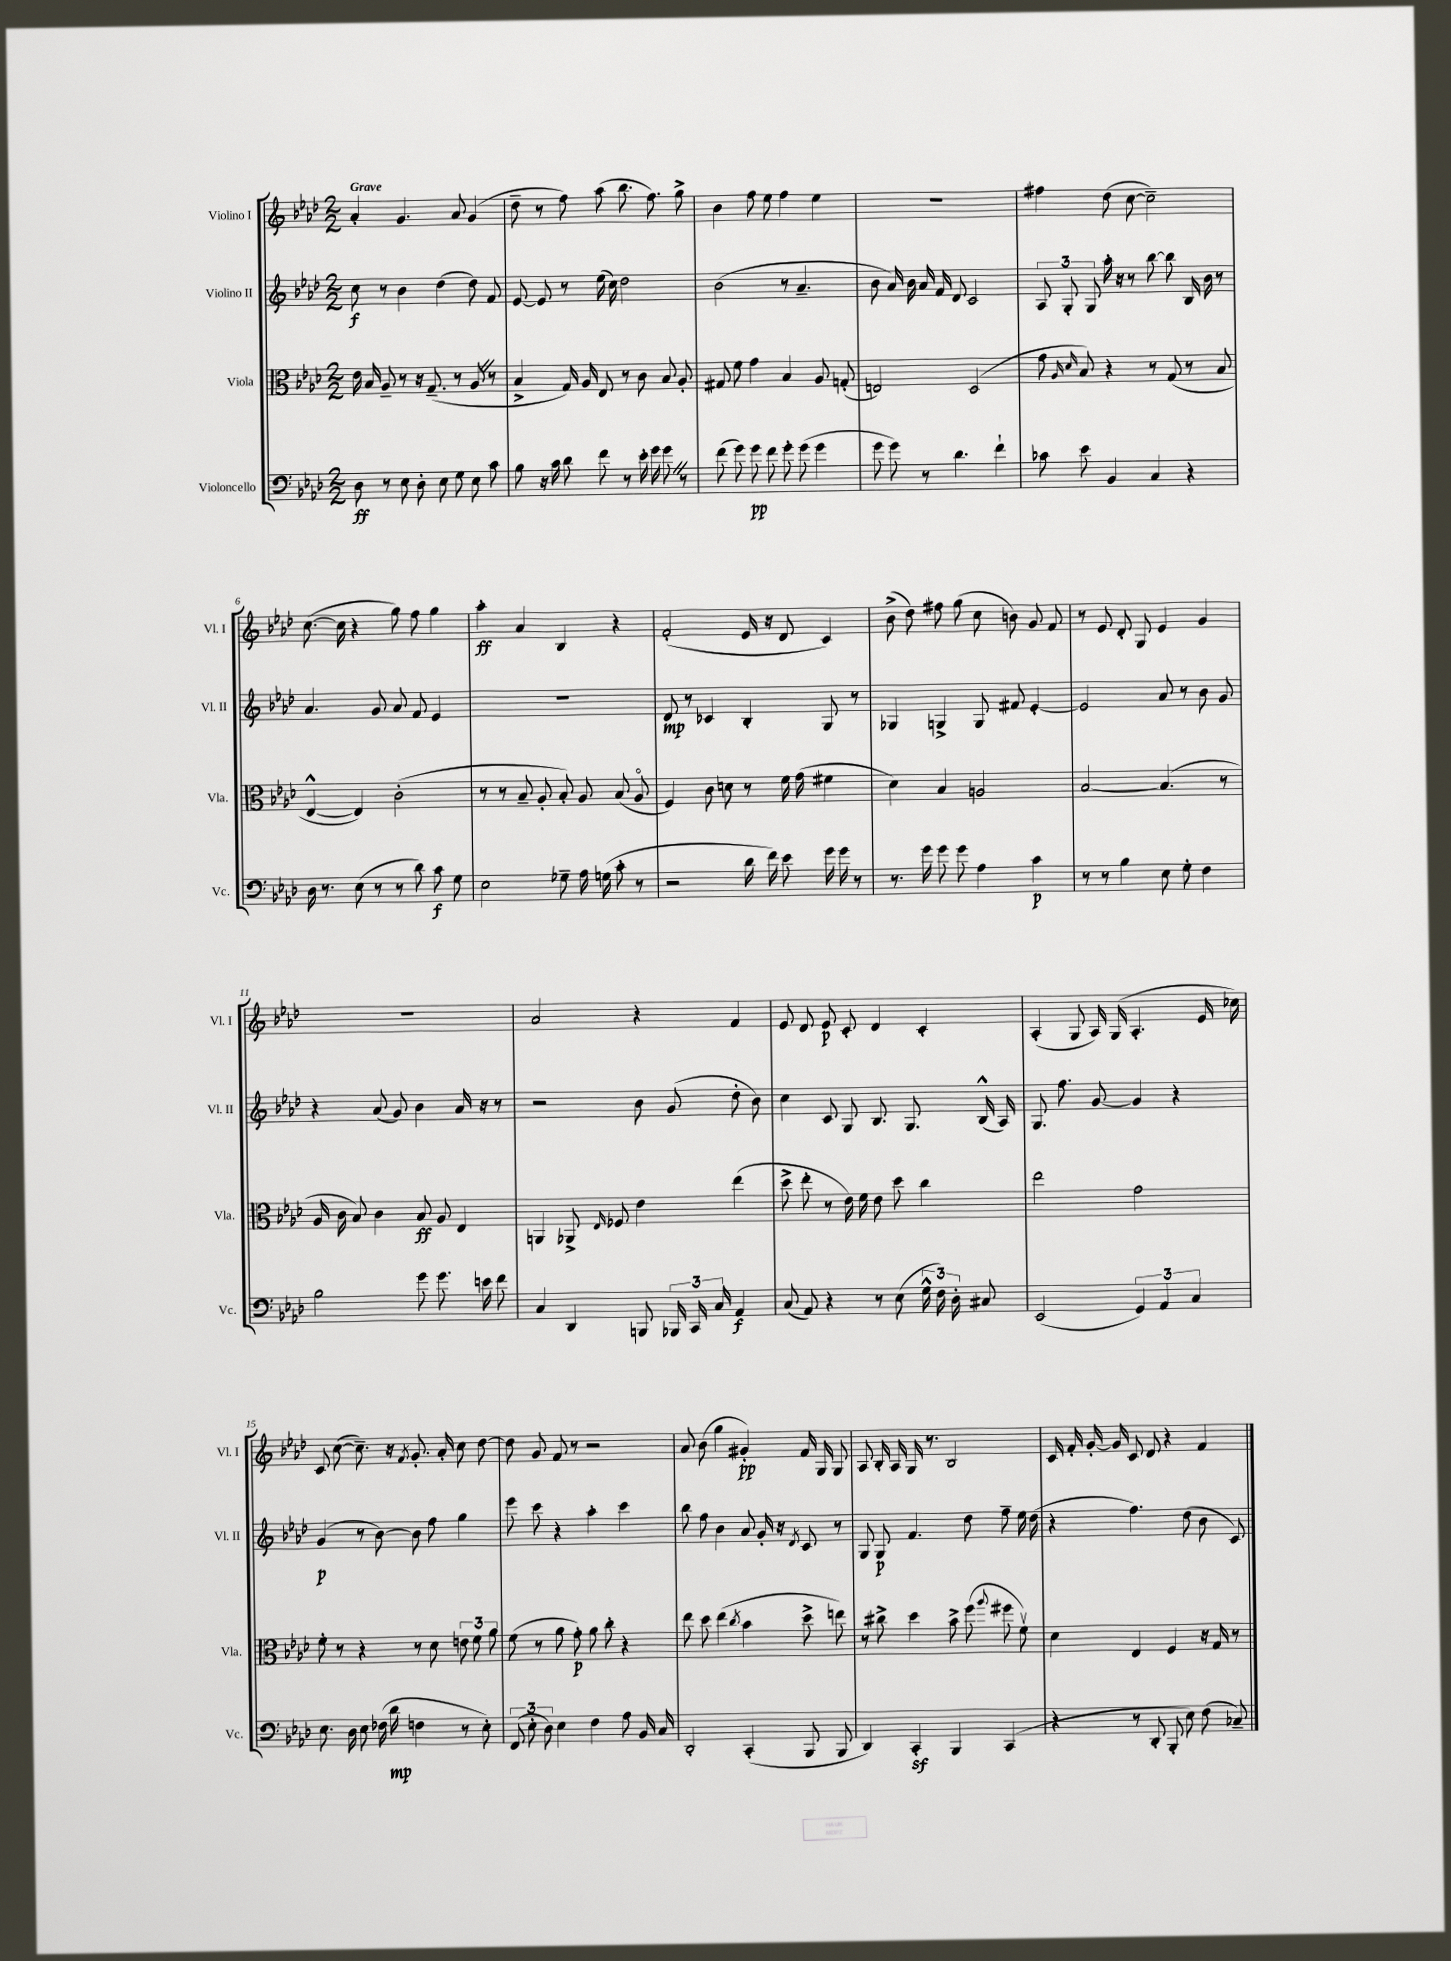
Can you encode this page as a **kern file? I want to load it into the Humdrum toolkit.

**kern	**kern	**kern	**kern
*staff4	*staff3	*staff2	*staff1
*clefF4	*clefC3	*clefG2	*clefG2
*k[b-e-a-d-]	*k[b-e-a-d-]	*k[b-e-a-d-]	*k[b-e-a-d-]
*M2/2	*M2/2	*M2/2	*M2/2
8D-	16e-	8cc	4a-'
.	16B-	.	.
8r	8A-~	8r	.
8E-	8r	4b-	4.g
8D-'	16r	.	.
.	(8.G~	.	.
8E-	.	(4dd-	.
8G	8r	.	8a-
8E-	8A-	8dd-)	(4g
8c	8r	8f	.
=	=	=	=
8B-	4B-^	[8e-	8dd-~
16r	.	8e-]	8r
16c	.	.	.
8d-	16G)	8r	8ff)
.	16A-	.	.
8f	8E-	(16ee-	(8aa-
.	.	16cc)	.
8r	8r	2dd-	8.bb-
16e-'	8c	.	.
16g	.	.	8.ff)
8g	8B-	.	.
8r	8A-'	.	8gg^
=	=	=	=
(8f	8G#	(2b-	4b-
8g)	8f	.	.
8g	4g	.	8ff
8f	.	.	8ee-
8g'	4B-	8r	4ff
(8g	.	4.a-~	.
4g	8A-	.	4ee-
.	(8G'	.	.
=	=	=	=
8g	2E)	8b-	1r
8g)	.	16a-)	.
.	.	16b-	.
8r	.	16a-	.
.	.	16f	.
4.d-	.	8d-	.
.	(2D-	2c	.
4f`	.	.	.
=	=	=	=
8c-	8g	12A-	4ff#
.	.	12G'	.
.	16qqA-	.	.
.	16qqd-	.	.
8e-	8B-)	.	.
.	.	12G	.
4BB-	4r	16aa-'	(8dd-
.	.	16r	.
.	.	8r	[8cc
4C	8r	[8bb-	2cc~])
.	(8G	8bb-]	.
4r	8r	16B-	.
.	.	16b-	.
.	8B-	8r	.
=	=	=	=
16D-	[4E-^^	4.a-	([8.cc
8.r	.	.	.
.	.	.	16cc]
(8E-	4E-])	.	4r
8r	.	8g	.
8r	(2c'	8a-	8gg)
8d-)	.	8f	8ff
8c	.	4e-	4gg
8G	.	.	.
=	=	=	=
2E-	8r	1r	4aa-'
.	8r	.	.
.	8B-~	.	4a-
.	8A-'	.	.
8G-~	8B-')	.	4B-
16A-	8A-	.	.
(16G	.	.	.
8c'	(8B-	.	4r
8r	8A-o	.	.
=	=	=	=
2r	4F)	8d-	(2f'
.	.	8r	.
.	8c	4c-	.
.	8d	.	.
16d-	8r	4B-'	16e-
16f)	.	.	16r
8e-	16f	.	8d-
.	(16g	.	.
16g	4f#	8G	4c)
16g	.	.	.
8r	.	8r	.
=	=	=	=
8.r	4d-)	4G-	(8b-^
.	.	.	8dd-)
16g	.	.	.
8g	4B-	4G^	8ff#
8g	.	.	(8gg
4A-	2A	8G	8cc
.	.	8f#	8b)
4c	.	[4e-'	8g
.	.	.	8f
=	=	=	=
8r	[2B-	2e-]	8r
8r	.	.	8e-
4B-	.	.	8d-'
.	.	.	8G
8E-	(4.B-]	8a-	4e-
8G'	.	8r	.
4F	.	8b-	4g
.	8r	8g	.
=	=	=	=
2B-	16A-	4r	1r
.	16c	.	.
.	8B-)	.	.
.	4c	(8a-	.
.	.	8g)	.
8g	8B-	4b-	.
8.g	8A-	.	.
.	4E-	16a-	.
16e	.	16r	.
8f	.	8r	.
=	=	=	=
4C	4AA	2r	2a-
4DD-	8AA-^	.	.
.	16qqE-	.	.
.	8F-	.	.
8BBB	4e-	8b-	4r
24BBB-	.	(8g	.
24CC	.	.	.
24C	.	.	.
4AA-	(4ee-	8dd-'	4f
.	.	8b-)	.
=	=	=	=
(8C	8dd-^	4cc	8e-
8AA-)	8ee-'	.	8d-
4r	8r	8c	8e-
.	16e-)	8G	8c'
.	16f	.	.
8r	8e-	8.B-	4d-
(8E-	8dd-	.	.
.	.	8.G	.
24G^^	4cc	.	4c'
24F)	.	.	.
24D-'	.	.	.
8C#	.	(16B-^^	.
.	.	16A-)	.
=	=	=	=
(2EE-	2ee-	8.G	(4A-'
.	.	8.ff	.
.	.	.	8G
.	.	[8g	16A-)
.	.	.	(16G
6GG)	2g	4g]	4.A-'
6AA-	.	.	.
.	.	4r	.
6C	.	.	.
.	.	.	16e-
.	.	.	16cc-)
=	=	=	=
8.E-	8f'	(4g	8c
.	8r	.	([8cc
16D-	.	.	.
8E-	4r	8r	8.cc~])
(16F-	.	[8b-)	.
16d-	.	.	16r
.	.	.	8qf
4F	8r	8b-]	8.g'
.	8d-	8ff	.
.	.	.	16a-'
8r	12e	4gg	8cc
.	12f	.	.
8E-')	.	.	[8dd-
.	12a-	.	.
=	=	=	=
(12FF	(8f	8eee-	8dd-]
12E-'	.	.	.
.	8r	8ccc	8g
12D-)	.	.	.
4E-	8a-	4r	8f
.	8g')	.	8r
4F	8a-	4aa-'	2r
.	8cc'	.	.
8A-	4r	4ccc	.
16BB-	.	.	.
16C	.	.	.
=	=	=	=
2DD-'	8ee-	8bb-	8a-
.	8dd-	8ff	(8b-
.	(4ee-	4b-	4gg
.	8qcc	.	.
(4CC'	4b-	8a-	4g#')
.	.	16g'	.
.	.	16r	.
.	.	8qd-	.
8BBB-	8dd-^	8c	16f
.	.	.	16G
8BBB-	8ee)	8r	8G
=	=	=	=
4DD-)	8r	8G	8A-
.	8cc#^	8G	16B-'
.	.	.	16A-
4CC'	4dd-	4.f	16G
.	.	.	8.r
4BBB-	8b-^	.	2B-
.	(8ff	8dd-	.
.	8qqaa-	.	.
(4CC	8ff#	8ff~	.
.	8fv)	16ee-	.
.	.	(16dd-	.
=	=	=	=
4r	4d-	4r	16c
.	.	.	16f'
.	.	.	[16g'
.	.	.	16g]
8r	4E-	4.ff)	8c
8DD-'	.	.	8d-
8BBB-'	4F	.	4r
8E-)	.	(8dd-	.
(8F	16r	8b-	4f
.	16G	.	.
8C-~)	8r	8c)	.
==	==	==	==
*-	*-	*-	*-
